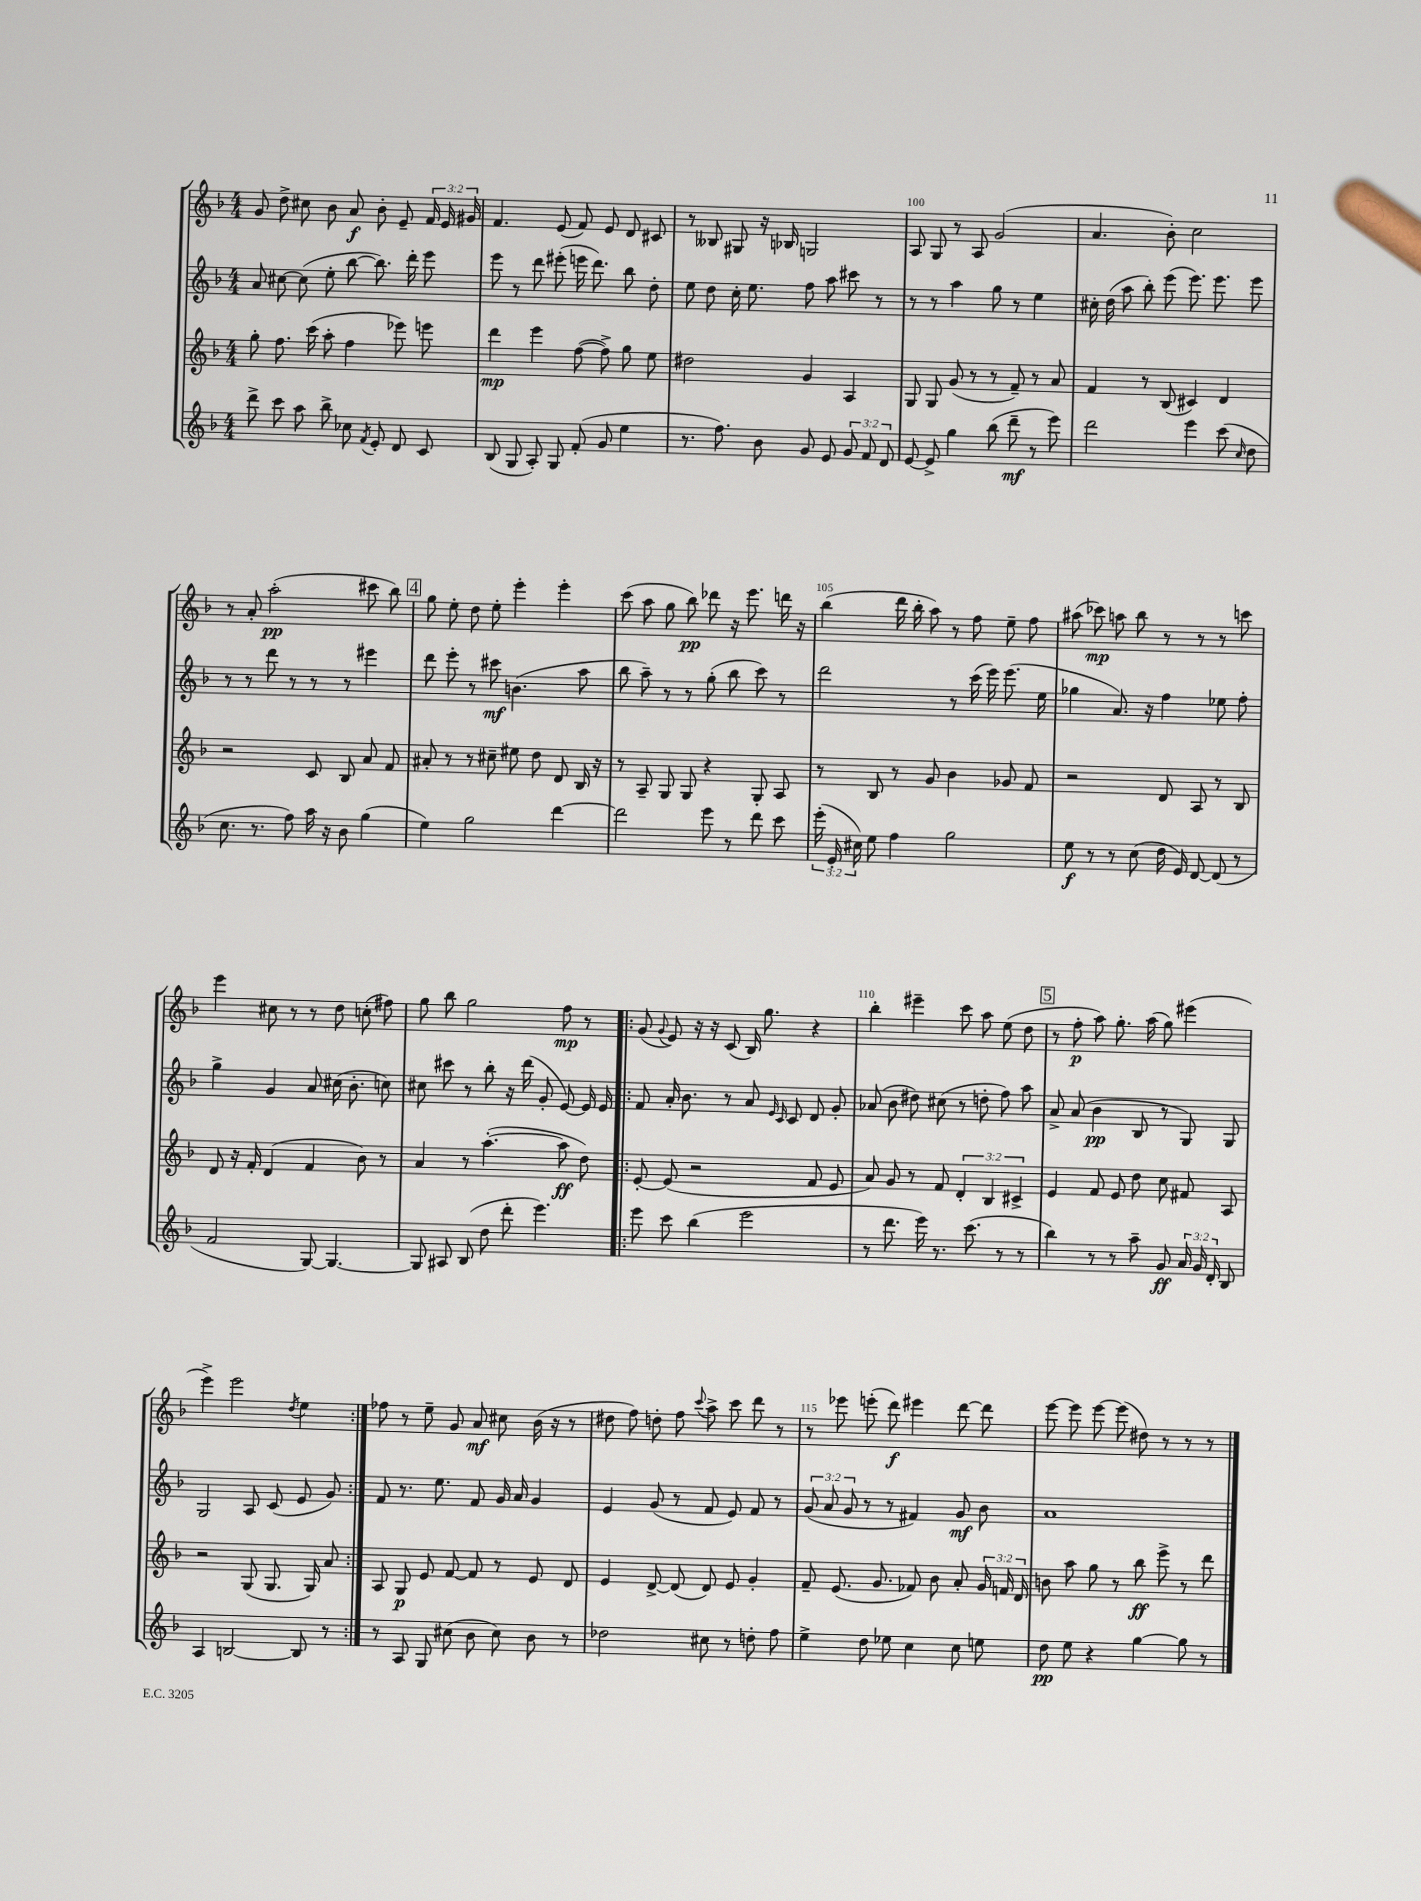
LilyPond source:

<<
\new StaffGroup <<
\new Staff = "s0" {
    \clef treble \key f \major \numericTimeSignature \time 4/4 \override Staff.TupletNumber.text = #tuplet-number::calc-fraction-text
    \autoBeamOff g'8 d''8-> cis''8 bes'8 a'8\f bes'8-. e'8-- \tuplet 3/2 { f'16 e'16 gis'16 } |
    f'4. e'8( f'8) e'8 d'8 cis'8 |
    r8 beses8 gis8 r16 bes16 g2 |
    a8 g8 r8 a8 g'2( |
    a'4. bes'8-.) c''2 |
    r8 a'8-. a''2-.\pp( cis'''8 bes''8) |
    \mark \markup { \box "4" } g''8 e''8-. d''8 e''8-. e'''4-. e'''4-. |
    c'''8( a''8 g''8 bes''8\pp) des'''8 r16 e'''8. d'''16 r16 |
    bes''4( d'''16 bes''16-. a''8) r8 f''8 e''8-- f''8 |
    ais''8( ces'''8\mp) a''8 bes''8 r8 r8 r8 c'''8 |
    e'''4 cis''8 r8 r8 d''8 c''8-.( fis''8) |
    g''8 bes''8 g''2 f''8\mp r8 |
    \repeat volta 2 { g'8( \appoggiatura { g'8 } e'8) r16 r16 c'8( bes16) g''8. r4 |
    bes''4-. eis'''4-- c'''8 a''8 e''8( d''8 |
    \mark \markup { \box "5" } r8 f''8-.\p a''8) g''8.-. a''16( g''8) eis'''4( |
    e'''4->) e'''2 \acciaccatura { d''8 } e''4 | }
    fes''8 r8 e''8-- g'8 a'8\mf cis''8 bes'16( r16 r8 |
    dis''8 f''8) d''8-. f''8 \appoggiatura { c'''8 } a''8-> c'''8 d'''8 r8 |
    r8 ees'''8 e'''8-.( d'''8\f) eis'''4 d'''8~ d'''8 |
    e'''8~ e'''8 e'''8~ e'''8( dis''8) r8 r8 r8 \bar "|." |
}
\new Staff = "s1" {
    \clef treble \key f \major \numericTimeSignature \time 4/4 \override Staff.TupletNumber.text = #tuplet-number::calc-fraction-text
    \autoBeamOff a'8 cis''8~ cis''8( e''8-. bes''8~ bes''8.) d'''16-. e'''8 |
    e'''8 r8 d'''8 eis'''8-.( e'''16 d'''8.) bes''8 d''8-. |
    e''8 d''8 c''16-. e''8. f''8 a''8 cis'''8 r8 |
    r8 r8 a''4 g''8 r8 e''4 |
    cis''16-. d''16( a''8 bes''8-.) e'''8( e'''8.) e'''8. e'''8 |
    r8 r8 d'''8 r8 r8 r8 eis'''4 |
    \mark \markup { \box "4" } d'''8 e'''8-. r8 cis'''8\mf b'4.( a''8 |
    bes''8 a''8--) r8 r8 g''8-.( bes''8 c'''8) r8 |
    d'''2 r8 c'''16( e'''16) e'''8.( e''16 |
    ges''4 a'8.) r16 f''4 ees''8 f''8-. |
    g''4-> g'4 a'8 cis''16( bes'8.-. c''8) |
    cis''8 cis'''8 r8 bes''8-. r16 d'''16( g'8-. e'8~) e'16 e'16 |
    \repeat volta 2 { f'8 a'16-. bes'8. r8 a'8 \grace { e'16 c'16 } c'8 d'8 g'8-. |
    aes'8( bes'8 dis''8) cis''8( r8 d''8-. f''8) a''8 |
    \mark \markup { \box "5" } a'8-> a'8( bes'4\pp bes8 r8 g8) g8 |
    g2 a8 c'8( e'8 g'8) | }
    f'8 r8. e''8. f'8 g'16 a'16 g'4 |
    e'4 g'8( r8 f'8 e'8) f'8 r8 |
    \tuplet 3/2 { g'8( a'8 g'8 } r8 r8 fis'4) g'8\mf bes'8 |
    a'1 \bar "|." |
}
\new Staff = "s2" {
    \clef treble \key f \major \numericTimeSignature \time 4/4 \override Staff.TupletNumber.text = #tuplet-number::calc-fraction-text
    \autoBeamOff g''8-. f''8. c'''16( a''8-. f''4 ees'''8) e'''8 |
    d'''4\mp e'''4 f''8~( f''8->) g''8 e''8 |
    dis''2 g'4 a4 |
    g8 g8 g'8( r8 r8 f'8--) r8 a'8 |
    f'4 r8 bes8( cis'4) d'4 |
    r2 c'8 bes8 a'8 f'8 |
    \mark \markup { \box "4" } ais'8-. r8 r8 cis''8-- eis''8 d''8 d'8 bes16 r16 |
    r8 a8-- g8 g8 r4 g8-. a8 |
    r8 bes8 r8 g'8 bes'4 ges'8 f'8 |
    r2 d'8 a8 r8 bes8 |
    d'8 r16 f'16-. d'4( f'4 bes'8) r8 |
    a'4 r8 a''4.~-.( a''8\ff d''8) |
    \repeat volta 2 { e'8~-. e'8( r2 f'8 e'8 |
    a'8) g'8 r8 f'8 \tuplet 3/2 { d'4-. bes4 cis'4-> } |
    \mark \markup { \box "5" } e'4 f'8 e'8 d''8 c''8 fis'8 a8 |
    r2 g8( g8. g16) a'8 | }
    a8 g8\p e'8 f'8~ f'8 r8 e'8 d'8 |
    e'4 d'8~-> d'8( d'8) e'8 g'4-. |
    f'8-- e'8.( g'8. fes'8) bes'8 a'8-. \tuplet 3/2 { g'16 f'16 d'16 } |
    b'8 a''8 g''8 r8 bes''8\ff e'''8-> r8 d'''8 \bar "|." |
}
\new Staff = "s3" {
    \clef treble \key f \major \numericTimeSignature \time 4/4 \override Staff.TupletNumber.text = #tuplet-number::calc-fraction-text
    \autoBeamOff d'''8-> c'''8 a''8 bes''8-> ces''8 \acciaccatura { f'8 } e'8-. d'8 c'8 |
    bes8( g8 a8-.) g8 f'8-.( g'8 e''4 |
    r8. f''8.) bes'8 g'8 e'8 \tuplet 3/2 { g'8 f'8 d'8 } |
    e'8~ e'8-> g''4 bes''8( d'''8--\mf r8 e'''8) |
    d'''2 e'''4 c'''8( \grace { c''16 } d''8 |
    c''8. r8. f''8) a''16 r16 bes'8 g''4( |
    \mark \markup { \box "4" } e''4) g''2 d'''4~ |
    d'''2 e'''8 r8 d'''8 c'''8 |
    \tuplet 3/2 { e'''16-.( e'16-. cis''16) } e''8 f''4 g''2 |
    e''8\f r8 r8 c''8( d''16 e'16) d'8~ d'8( r8 |
    f'2 g8~) g4.~ |
    g8 ais8 bes8( d''8 d'''8-. e'''4.) |
    \repeat volta 2 { e'''8 c'''8 bes''4( e'''2 |
    r8 d'''8. e'''16) r8. c'''8.( r8 r8 |
    \mark \markup { \box "5" } bes''4) r8 r8 a''8-- g'8\ff \tuplet 3/2 { a'16 g'16 d'16-. } bes8 |
    a4 b2~ b8 r8 | }
    r8 a8 g8 cis''8( bes'8 cis''8) bes'8 r8 |
    des''2 cis''8 r8 d''8-. f''8 |
    e''4-> d''8 ees''8 c''4 c''8 e''8 |
    d''8\pp e''8 r4 g''4~ g''8 r8 \bar "|." |
}
>>
>>
\layout { \context { \Score currentBarNumber = #97 \override BarNumber.break-visibility = ##(#f #t #t) barNumberVisibility = #(every-nth-bar-number-visible 5) } }
